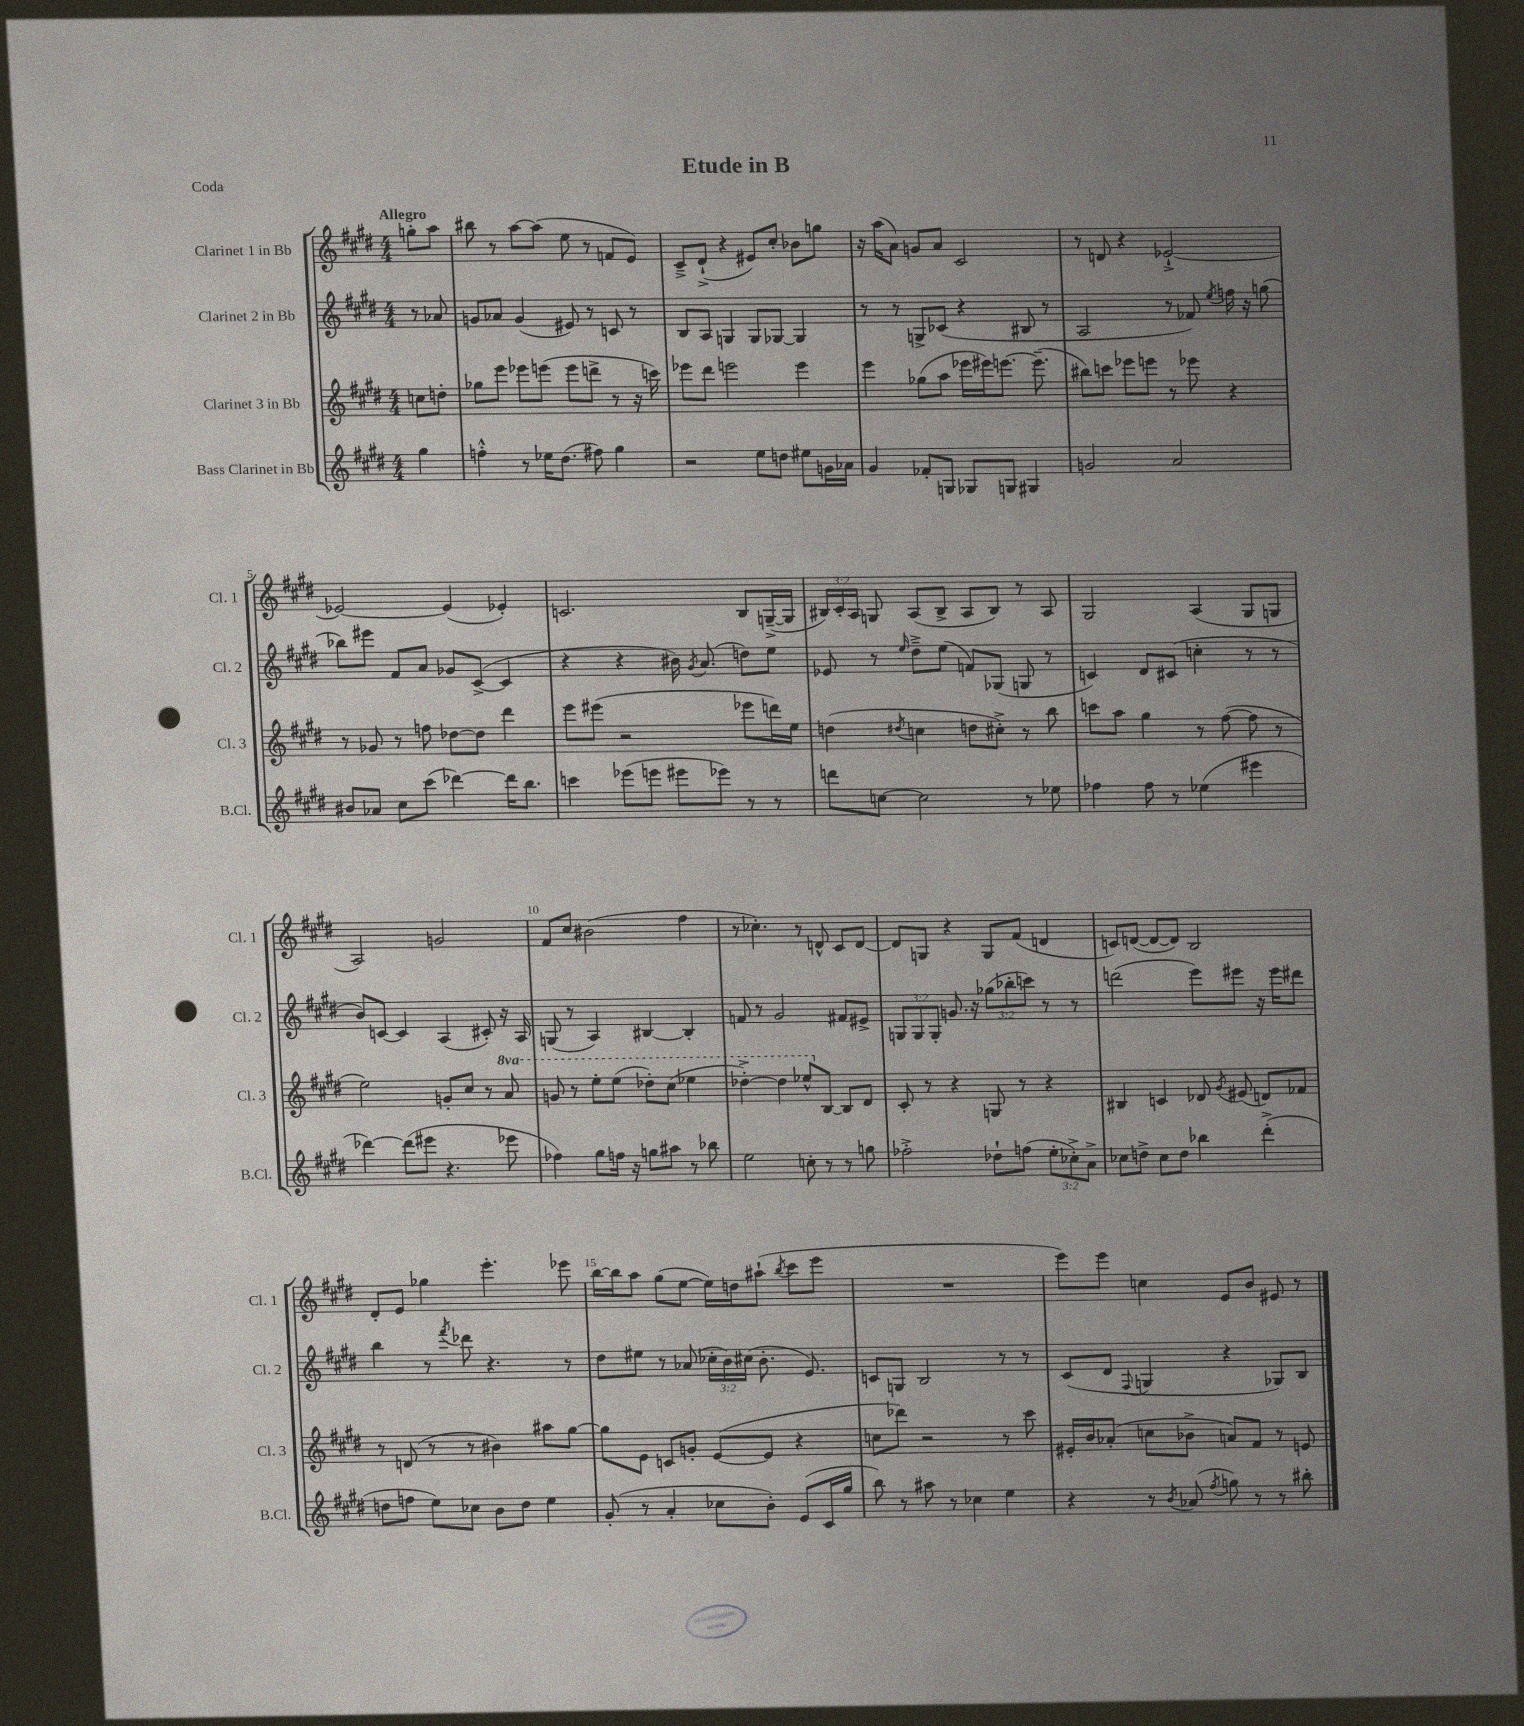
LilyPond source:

\header { title = "Etude in B" piece = "Coda" }
<<
\new StaffGroup <<
\new Staff = "s0" \with { instrumentName = "Clarinet 1 in Bb" shortInstrumentName = "Cl. 1" } {
    \clef treble \key e \major \numericTimeSignature \time 4/4 \override Staff.TupletNumber.text = #tuplet-number::calc-fraction-text \partial 4 \tempo "Allegro"
    \autoBeamOff g''8[-. a''8] |
    bis''8 r8 a''8[~ a''8]( e''8 r8 f'8[ e'8]) |
    cis'8[---> dis'8]-!->( r4 eis'8[) cis''8]-. bes'8[ g''8] |
    r16 a''16[( a'8]) g'8[ a'8] cis'2 |
    r8 d'8 r4 ees'2~-!-> |
    ees'2~ ees'4( ees'4-.) |
    c'2. b8[ g16~--->( g16] |
    \tuplet 3/2 { bis16[) cis'16-. a16] } g8 a8[( bis8]-> a8[ bis8]) r8 a8 |
    gis2 a4( gis8[ g8] |
    a2) g'2 |
    fis'8[ cis''8] bis'2( fis''4 |
    r8 ces''4.-.) r8 d'8-^ cis'8[ d'8]~ |
    d'8[ g8] r4 g8[ fis'8]( d'4 |
    c'8[) d'8]~( d'8[~ d'8]) b2 |
    dis'8[-. e'8] ges''4 e'''4.-. ees'''8 |
    b''16[~ b''16 a''8] gis''8[( e''8]~ e''16[) d''16 ais''8]-!( \acciaccatura { b''8 } cis'''8[ e'''8] |
    R1 |
    e'''8[) e'''8] c''4 e'8[ b'8] eis'8 r8 \bar "|." |
}
\new Staff = "s1" \with { instrumentName = "Clarinet 2 in Bb" shortInstrumentName = "Cl. 2" } {
    \clef treble \key e \major \numericTimeSignature \time 4/4 \override Staff.TupletNumber.text = #tuplet-number::calc-fraction-text \partial 4
    \autoBeamOff r8 aes'8 |
    g'8[ aes'8] g'4( eis'8) r8 c'8 r8 |
    b8[ a8] g4 g8[ ges8]~ ges4 |
    r8 r8 g8[-> ces'8]( r4 bis8 r8 |
    a2 r8 fes'8) \acciaccatura { e''8 } f''16 r16 g''8( |
    bes''8[) eis'''8] fis'8[ a'8] ges'8[ cis'8]~->( cis'4 |
    r4 r4 bis'16) \acciaccatura { gis'8 } a'8.( d''8[) e''8] |
    ees'8 r8 \grace { e''16 } dis''8[---> e''8]( f'8[) ges8]( g8 r8 |
    c'4) dis'8[ cis'8]( c''4-. r8 r8 |
    b'8[) c'8]~ c'4 a4( cis'8-.) r16 a16 |
    g8( r8 a4) bis4~ bis4-. |
    f'8 r8 gis'2 fis'8[ eis'8]-> |
    \tuplet 3/2 { g8[ g8 g8]-. } g'8. r16 \tuplet 3/2 { ges''8[( bes''8-. c'''8]) } r8 r8 |
    d'''2( e'''8[) eis'''8] r16 eis'''16[ dis'''8] |
    b''4 r8 \acciaccatura { fis'''8 } des'''8 r4. r8 |
    dis''8[ eis''8] r8 aes'8( \tuplet 3/2 { ces''16[-. b'16) cis''16]( } b'8.-. e'8.) |
    c'8[ g8] b2 r8 r8 |
    cis'8[( dis'8] \appoggiatura { fis8 } g4 r4 ges8[) b8] \bar "|." |
}
\new Staff = "s2" \with { instrumentName = "Clarinet 3 in Bb" shortInstrumentName = "Cl. 3" } {
    \clef treble \key e \major \numericTimeSignature \time 4/4 \set Staff.ottavationMarkups = #ottavation-simple-ordinals \partial 4
    \autoBeamOff c''8[ d''8]-. |
    ges''8[ e'''8] ees'''8[ e'''8]( e'''8[ d'''8]-> r8 r16 c'''16) |
    ees'''8[ dis'''8] e'''2 e'''4 |
    e'''4 ges''8[( a''8] ees'''16[ eis'''16) e'''8.]~ e'''8.--( |
    bis''8[) c'''8] ees'''8[ e'''8] r8 ees'''8 r4 |
    r8 ges'8 r8 f''8 des''8[~ des''8] dis'''4 |
    e'''8[ eis'''8]( r2 ees'''8[ d'''16) e''16] |
    d''4( \acciaccatura { dis''8 } c''4 d''8[ cis''8]-.->) r8 b''8 |
    c'''8[ a''8] gis''4 r8 fis''8~( fis''8 r8 |
    e''2) g'8[-. cis''8] r8 \ottava #1 a''8 |
    g''8 r8 e'''8[-. e'''8]( des'''8[-.) cis'''8]( ees'''4 |
    des'''4~-.->) des'''4 ees'''8[-^ \ottava #0 b8]~ b8[ dis'8] |
    cis'8-. r8 r4 g8 r8 r4 |
    bis4 c'4 des'8 \acciaccatura { gis'8 } eis'8( d'8[) fes'8] |
    r8 d'8( r8 r8 bis'4) ais''8[ gis''8]~ |
    gis''8[ e'8] c'8[ g'8]-. e'8[~( e'8] r4 |
    c''8[ des'''8]) r2 r8 cis'''8 |
    eis'16[-. b'16 aes'8]-.( c''8[ bes'8]-> a'8[) fis'8] r8 e'8 \bar "|." |
}
\new Staff = "s3" \with { instrumentName = "Bass Clarinet in Bb" shortInstrumentName = "B.Cl." } {
    \clef treble \key e \major \numericTimeSignature \time 4/4 \override Staff.TupletNumber.text = #tuplet-number::calc-fraction-text \partial 4
    \autoBeamOff gis''4 |
    f''4-.-^ r8 ees''16[ dis''8.]( fis''8) gis''4 |
    r2 e''8[ d''8] eis''8[ g'16 aes'16] |
    gis'4 fes'8[-. g8] ges8[ g8] gis4 |
    g'2 a'2 |
    bis'8[ aes'8] cis''8[ cis'''8]( des'''4~) des'''16[ b''8.] |
    c'''4 ees'''8[( e'''8] eis'''8[ ees'''8]) r8 r8 |
    d'''8[ c''8]~ c''2 r8 ees''8 |
    fes''4 fes''8 r8 ees''4( eis'''4 |
    des'''4~) des'''8[( eis'''8] r4. ees'''8 |
    fes''4) gis''8[ f''16] r16 g''8[ ais''8] r8 bes''8 |
    e''2 c''8-. r8 r8 g''8 |
    fes''2-.-> des''8[-! f''8]( \tuplet 3/2 { e''8[-. ces''8-.->) a'8]-> } |
    ces''8[ d''8]-> ces''8[ d''8] bes''4 dis'''4-.->( |
    d''8[ f''8] e''8[) ces''8] b'8[ d''8] e''4 |
    gis'8-.( r8 a'4-. ces''8[ b'8]-.) e'8[( cis'16 gis''16] |
    b''8) r8 ais''8 r8 ces''4 e''4 |
    r4 r8 \acciaccatura { b'8 } aes'8( \acciaccatura { fis''8 } g''8) r8 r8 bis''8-. \bar "|." |
}
>>
>>
\layout { \context { \Score \override BarNumber.break-visibility = ##(#f #t #t) barNumberVisibility = #(every-nth-bar-number-visible 5) } }
